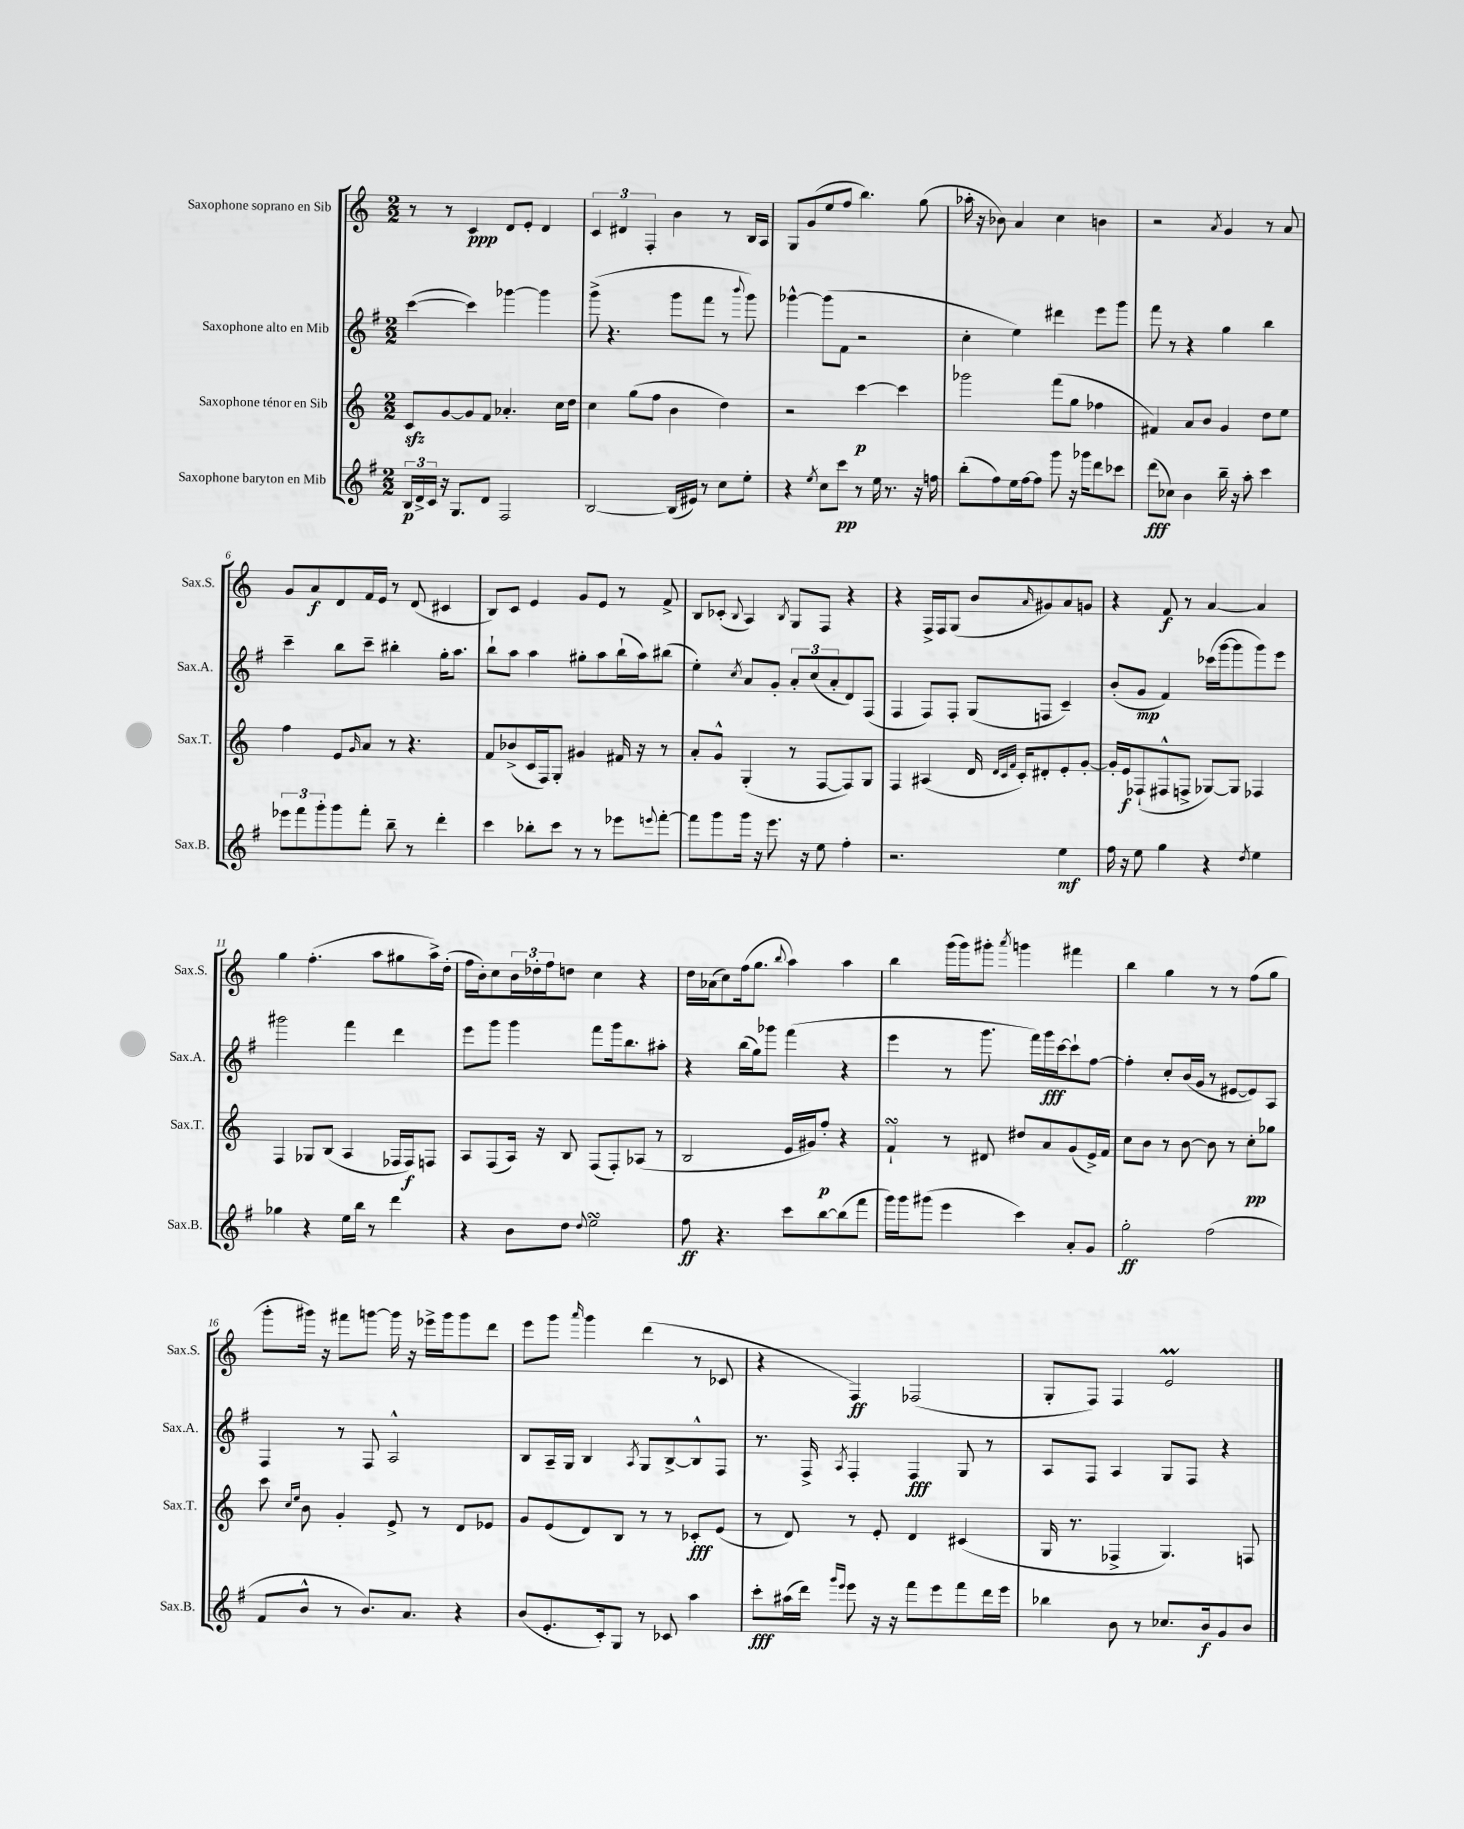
<<
\new StaffGroup <<
\new Staff = "s0" \with { instrumentName = "Saxophone soprano en Sib" shortInstrumentName = "Sax.S." } {
    \clef treble \key c \major \numericTimeSignature \time 2/2
    r8 r8 c'4\ppp d'8 e'8-. d'4 |
    \tuplet 3/2 { c'4 dis'4 f4-. } b'4 r8 b16 a16 |
    g8 g'8( e''8 f''8 b''4.) g''8( |
    aes''16-. r16 bes'8) a'4 c''4 b'4 |
    r2 \acciaccatura { a'8 } g'4 r8 a'8 |
    g'8 a'8\f d'8 f'16 e'16 r8 d'8( cis'4 |
    b8) c'8 e'4 g'8 e'8 r8 f'8-> |
    b8 ces'8-.( \appoggiatura { b8 } a4) \acciaccatura { b8 } g8 f8 r4 |
    r4 f16-> f16 g8( b'8 \grace { a'16 } gis'8) a'8 g'8 |
    r4 f'8\f r8 a'4~ a'4 |
    g''4 f''4.-.( a''8 gis''8 a''16->) d''16-.( |
    f''16 b'16-.) c''8 \tuplet 3/2 { b'16 des''16-. f''16 } d''8 c''4 r4 |
    d''16 aes'16( c''8) f''16( g''8. \appoggiatura { b''8 } a''4) a''4 |
    b''4 g'''16( g'''16) gis'''8-. \acciaccatura { a'''8 } g'''4 fis'''4 |
    b''4 g''4 r8 r8 f''8( g''8 |
    g'''8-. gis'''16) r16 fis'''8 g'''8~ g'''16 r16 ees'''16-> g'''16 g'''8 d'''8 |
    e'''8 g'''8 \grace { a'''16 } g'''4 d'''4( r8 ces'8 |
    r4 f4\ff) fes2( |
    g8-. f8) f4 e'2\prall \bar "|." |
}
\new Staff = "s1" \with { instrumentName = "Saxophone alto en Mib" shortInstrumentName = "Sax.A." } {
    \clef treble \key g \major \numericTimeSignature \time 2/2
    c'''4~( c'''4) ges'''4~ ges'''4 |
    g'''8->( r4. g'''8 fis'''8 r8 \appoggiatura { b'''8 } g'''8) |
    ges'''4~-^ ges'''8( fis'8 r2 |
    c''4-. e''4) dis'''4 e'''8 g'''8 |
    fis'''8 r8 r4 g''4 b''4 |
    c'''4-- b''8 c'''8-- bis''4-. g''16-. a''8. |
    b''8-! a''8 a''4 gis''8-. a''8 b''16-!( a''16) bis''8( |
    e''4-.) \acciaccatura { c''8 } a'8 g'8-. \tuplet 3/2 { a'8-. c''8( a'8-. } d'8) fis8( |
    fis4 fis8) fis8-. g8( f8 c'4--) |
    b'8-.( g'8\mp fis'4) ces'''16( g'''16~ g'''8 g'''8) e'''8 |
    gis'''2 fis'''4 d'''4 |
    e'''8 g'''8 g'''4 fis'''8 g'''16 b''8. ais''8-. |
    r4 b''16( g''16) ges'''8 fis'''4( r4 |
    e'''4 r8 g'''8. fis'''16) g'''16\fff c'''16~ c'''8-! fis''8~ |
    fis''4-. c''8-. b'16( g'16 r8 eis'8~ eis'8) a8 |
    fis4 r8 fis8 a2-^ |
    b8 a16-- g16 b4 \acciaccatura { a8 } g8 b8~-> b8-^ fis8 |
    r8. fis16-> \acciaccatura { a8 } fis4-. fis4\fff g8 r8 |
    a8 fis8 a4 g8 fis8 r4 \bar "|." |
}
\new Staff = "s2" \with { instrumentName = "Saxophone ténor en Sib" shortInstrumentName = "Sax.T." } {
    \clef treble \key c \major \numericTimeSignature \time 2/2
    c'8\sfz g'8~ g'8 f'8 aes'4.-. c''16 d''16 |
    c''4 g''8( f''8 b'4 d''4) |
    r2 c'''4~\p c'''4 |
    ges'''2 f'''8( g''8 fes''4 |
    fis'4) a'8 b'8 g'4 d''8 e''8 |
    f''4 e'8 \grace { g'16 } a'8 r8 r4. |
    f'8 bes'8->( c'16 f16) g8-. gis'4 fis'16 r16 r8 |
    a'8-. g'8-^ g4-.( r8 f8~ f8) g8 |
    f4 ais4( d'16 \grace { d'32 c'32 f'32 } c'16-.) dis'8-. e'8-. g'8~-. |
    g'16-. e'16\f fes8-!( fis8-^ f8-> ges8~) ges8 fes4 |
    f4 ges8 b8( a4 fes16 fes16\f) f8 |
    a8 f8( a16) r16 b8 f8( f8-.) aes8( r8 |
    b2 e'16 gis'16) f''8-.\p r4 |
    f'4-!\turn r8 dis'8 dis''8 a'8 g'8( e'16->) f'16 |
    c''8 b'8 r8 b'8~ b'8 r8 c''8-.\pp ges''8 |
    c'''8 \grace { c''16 e''16 } b'8 g'4-. e'8-> r8 d'8 ees'8 |
    g'8 e'8( d'8) b8 r8 r8 ces'8-.\fff e'8( |
    r8 d'8) r8 e'8-. d'4 cis'4( |
    g16 r8. fes4-> g4.) f8 \bar "|." |
}
\new Staff = "s3" \with { instrumentName = "Saxophone baryton en Mib" shortInstrumentName = "Sax.B." } {
    \clef treble \key g \major \numericTimeSignature \time 2/2
    \tuplet 3/2 { b16\p d'16-> c'16 } r16 g8. d'8 fis2 |
    b2~ b16( eis'16) r8 c''8 e''8-. |
    r4 \acciaccatura { e''8 } c''8 c'''8\pp r8 e''16 r8. r16 f''16 |
    b''8-.( fis''8) e''16 fis''16~ fis''8 g'''8 r16 ges'''16 d'''8 ces'''8 |
    d'''8\fff( ces''8) b'4 b''16-- r16 a''8-. c'''4 |
    \tuplet 3/2 { ees'''8 fis'''8 g'''8-. } g'''8 fis'''8-. b''8-- r8 d'''4-. |
    c'''4 bes''8-. c'''8 r8 r8 ees'''8 \appoggiatura { e'''8 } fis'''8~-. |
    fis'''8 g'''8 g'''16 r16 e'''8. r16 e''8 fis''4-. |
    r2. e''4\mf |
    fis''16 r16 e''8 g''4 r4 \acciaccatura { d''8 } e''4 |
    ges''4 r4 e''16 b''16 r8 d'''4 |
    r4 b'8 d''8 \appoggiatura { d''8 } e''2\turn |
    fis''8\ff r4. c'''8 b''8~ b''8( fis'''8 |
    g'''16) g'''16 gis'''8( e'''4 c'''4) a'8-. g'8 |
    g''2-.\ff fis''2( |
    fis'8 b'8-^ r8 b'8.) a'8. r4 |
    b'8( e'8.-. c'16-.) g8 r8 ces'8 a''4 |
    c'''8-.\fff ais''16( d'''16) \grace { g'''16 e'''16 } e'''8 r16 r16 fis'''8 e'''8 fis'''8 d'''16 e'''16 |
    bes''4 b'8 r8 ces''8. b'16\f g'8 b'8 \bar "|." |
}
>>
>>
